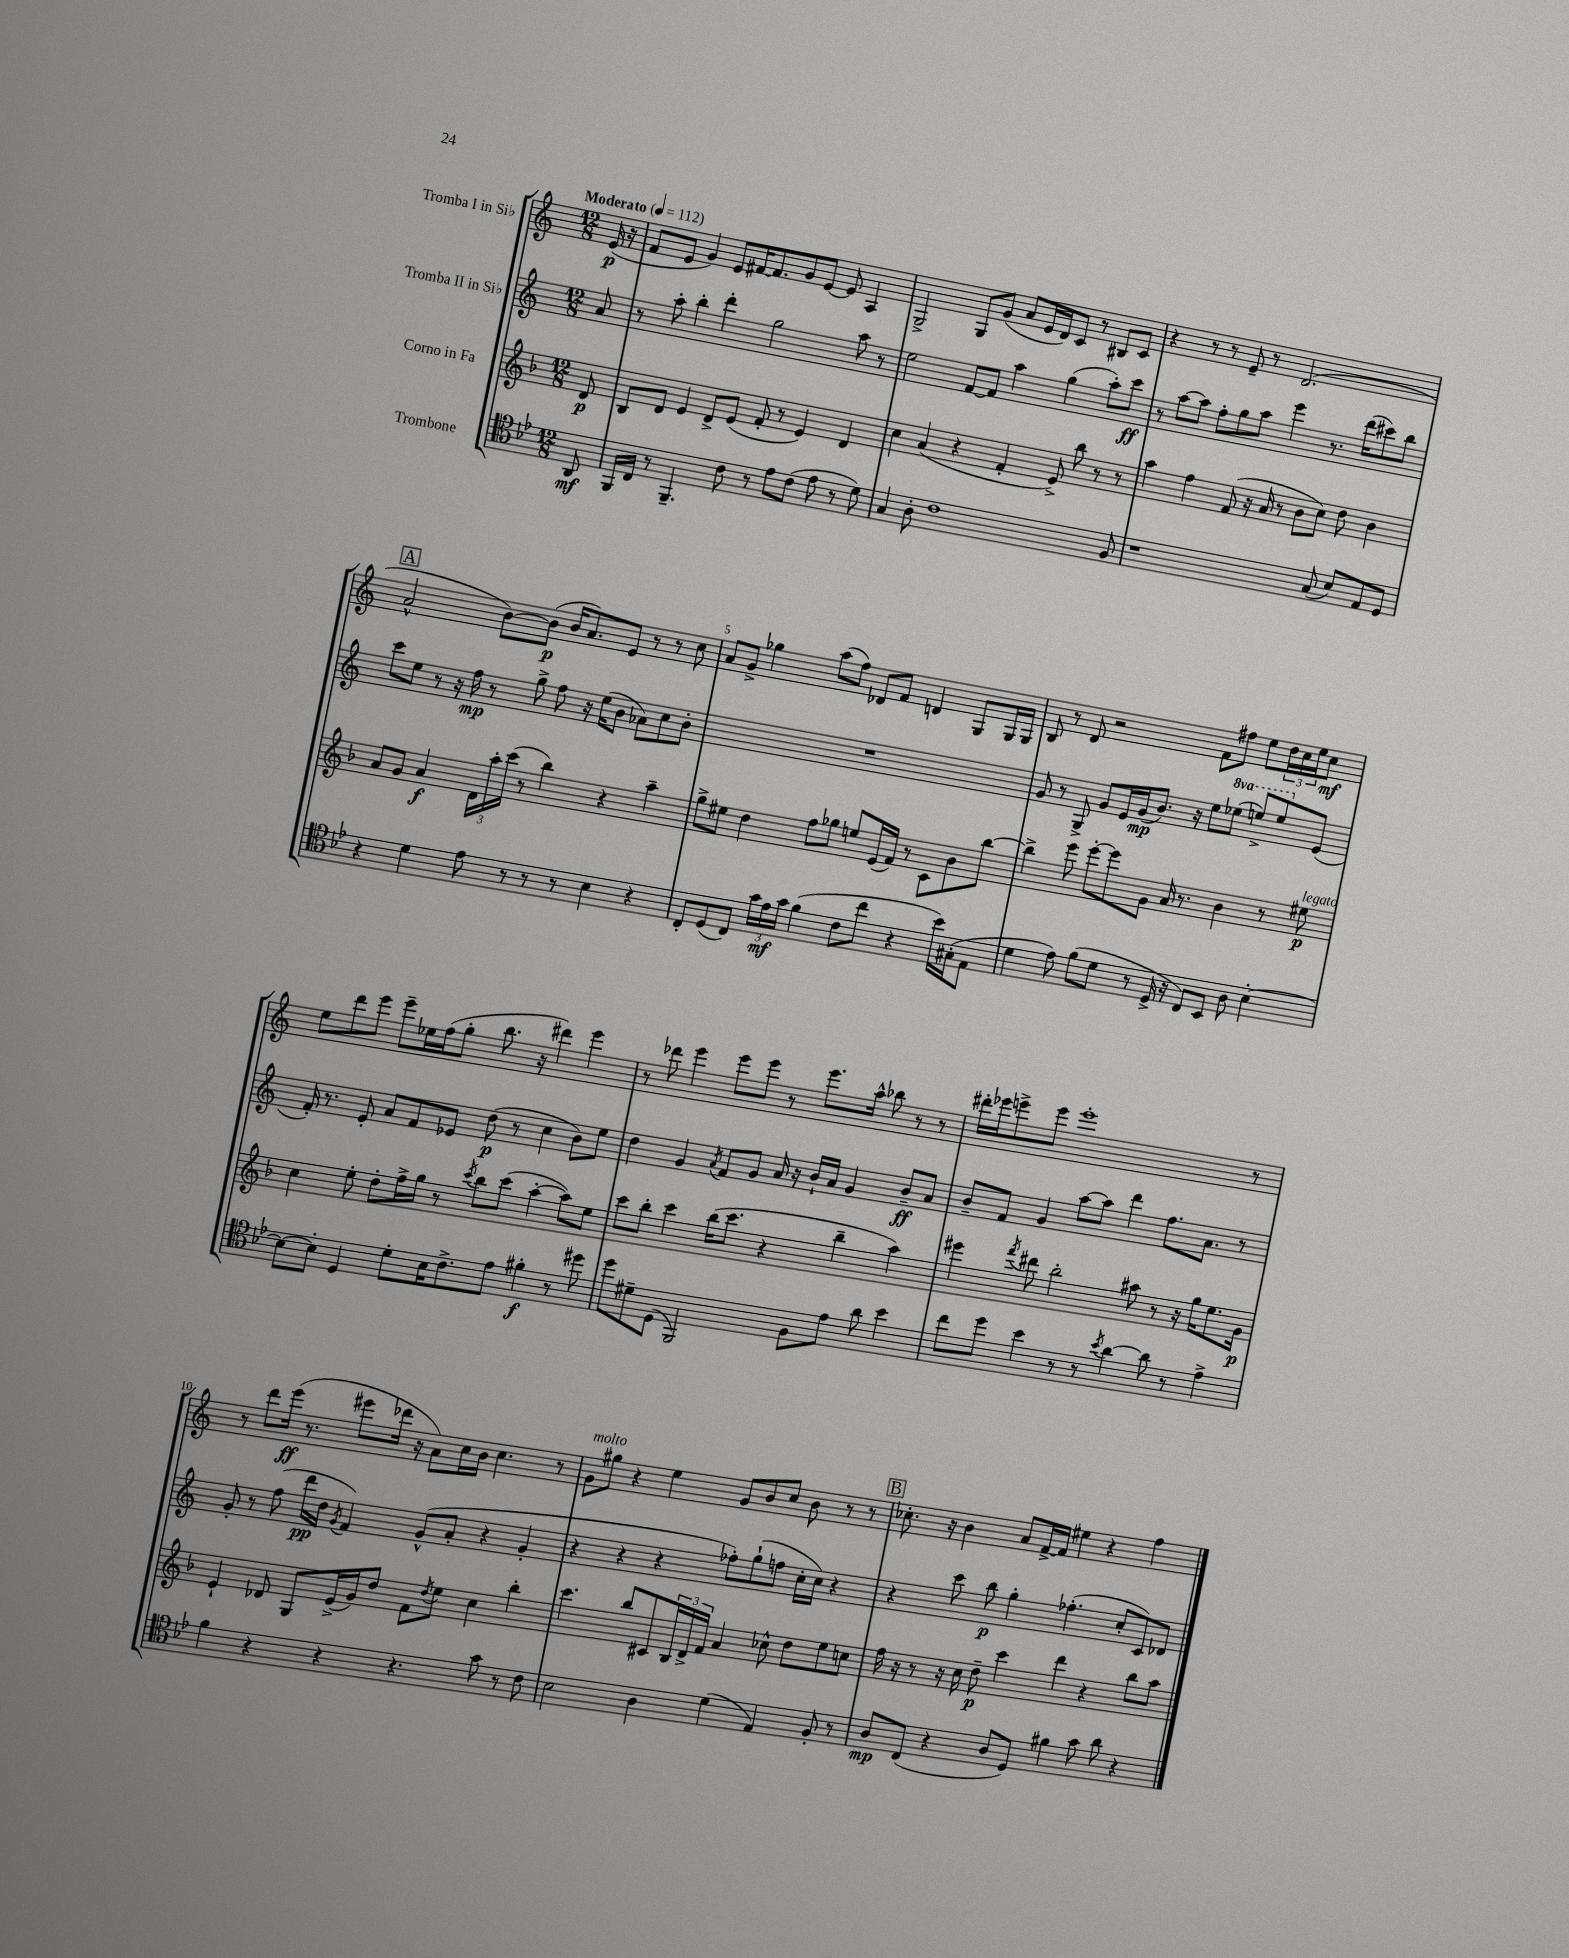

**kern	**dynam	**kern	**dynam	**kern	**dynam	**kern	**dynam
*part4	*part4	*part3	*part3	*part2	*part2	*part1	*part1
*staff4	*staff4	*staff3	*staff3	*staff2	*staff2	*staff1	*staff1
*I"Trombone	*	*I"Corno in Fa	*	*I"Tromba II in Si♭	*	*I"Tromba I in Si♭	*
*clefC4	*	*clefG2	*	*clefG2	*	*clefG2	*
*k[b-e-]	*	*k[b-]	*	*k[]	*	*k[]	*
*M12/8	*	*M12/8	*	*M12/8	*	*M12/8	*
*MM112	*	*MM112	*	*MM112	*	*MM112	*
=	=	=	=	=	=	=	=
!	!	!	!	!	!	!LO:TX:a:B:t=Moderato	!
8AA/	mf	8d/	p	8a/	.	(16e/	p
.	.	.	.	.	.	16r	.
=1	=1	=1	=1	=1	=1	=1	=1
16FF/LL	.	8B-/L	.	8r	.	8f/L	.
16C/JJ	.	.	.	.	.	.	.
8r	.	8d/J	.	8aa'\	.	8e/J	.
4.FF~/	.	4e/	.	4bb'\	.	4g/)	.
.	.	8d^/L	.	4ddd'\	.	8e/L	.
8c\	.	(8e/J	.	.	.	[16f#X/K	.
.	.	.	.	.	.	8.f#/]	.
8r	.	8f'/	.	2gg\	.	.	.
8e-\L	.	8r	.	.	.	8g/	.
(8c\J	.	4e/)	.	.	.	[8e/J	.
8e-\	.	.	.	.	.	8e/]	.
8r	.	4d/	.	8aa\	.	4A/	.
8d\)	.	.	.	8r	.	.	.
=2	=2	=2	=2	=2	=2	=2	=2
4G/	.	4cc\	.	2ee\	.	2G^/	.
8A'\	.	(4a/	.	.	.	.	.
1c	.	.	.	.	.	.	.
.	.	4r	.	[8f/L	.	8G/L	.
.	.	.	.	8f/J]	.	(8g/J	.
.	.	4f'/	.	4aa\	.	8a/L	.
.	.	.	.	.	.	16e/L	.
.	.	.	.	.	.	16d/J)	.
.	.	8e^/)	.	(4gg\	.	8c/J	.
.	.	8bb-\	.	.	.	8r	.
.	.	8r	.	8aa'\L)	.	8B#X/L	.
8F/	.	8r	.	8ccc\J	ff	8c/J	.
=3	=3	=3	=3	=3	=3	=3	=3
1r	.	4aa\	.	8r	.	4r	.
.	.	.	.	[8aa\L	.	.	.
.	.	4ff\	.	8aa\J]	.	8r	.
.	.	.	.	8ff'\L	.	8r	.
.	.	(8f/	.	8gg\	.	8e~/	.
.	.	16r	.	8aa\J	.	8r	.
.	.	16a/	.	.	.	.	.
.	.	8r	.	4eee\	.	(2.d/	.
.	.	8b-\L	.	.	.	.	.
(8G/	.	8cc\J)	.	8.r	.	.	.
8B-/L)	.	8dd\	.	.	.	.	.
.	.	.	.	(16ddd\KL	.	.	.
8E-/	.	4b-\	.	8ccc#X\)	.	.	.
8D/J	.	.	.	8bb\J	.	.	.
!!LO:LB:g=z
!!LO:REH:place=s1:t=A
=4	=4	=4	=4	=4	=4	=4	=4
4r	.	8a/L	.	8ccc\L	.	2a^^/	.
.	.	8g/J	.	8ee\J	.	.	.
4d\	.	4a/	f	8r	.	.	.
.	.	.	.	16r	.	.	.
.	.	.	.	16ff\	mp	.	.
8e-\	.	24d\LL	.	8r	.	[8b\L)	.
.	.	24aa'\	.	.	.	.	.
.	.	(24ccc\JJ	.	.	.	.	.
8r	.	8r	.	8gg^\	.	(8b\J]	p
8r	.	4bb-\)	.	8ff\	.	16b/KL	.
.	.	.	.	.	.	8.a/)	.
8r	.	.	.	16r	.	.	.
.	.	.	.	(16ee\KL	.	.	.
4B-\	.	4r	.	8b\J	.	8e/J	.
.	.	.	.	8a-X\L)	.	8r	.
4r	.	4aa~\	.	8cc\	.	8r	.
.	.	.	.	8b'\J	.	8cc\	.
=5	=5	=5	=5	=5	=5	=5	=5
8C'/L	.	8gg^\L	.	1.r	.	8a/L	.
(8D/	.	8ee#X\J	.	.	.	8g^/J	.
8C/J)	.	4dd\	.	.	.	4gg-X\	.
24g\LL	.	.	.	.	.	.	.
24e-\	mf	.	.	.	.	.	.
24g\JJ	.	.	.	.	.	.	.
(4f\	.	8ff\L	.	.	.	(8aa\L	.
.	.	8gg-X\J	.	.	.	8ff\J)	.
8c\L	.	8een/L	.	.	.	8d-X/L	.
8cc\J	.	(16e/L	.	.	.	8f/J	.
.	.	16f/JJ)	.	.	.	.	.
4r	.	8r	.	.	.	4dn/	.
.	.	8c\L	.	.	.	.	.
16b-\LL)	.	8b-\	.	.	.	8G/L	.
(16G#X'\J	.	.	.	.	.	.	.
8E-\J	.	[8bb-\J	.	.	.	16G/L	.
.	.	.	.	.	.	16G/JJ	.
=6	=6	=6	=6	=6	=6	=6	=6
4d\	.	4bb-^\]	.	8g/	.	8B/	.
.	.	.	.	8r	.	8r	.
8e-\)	.	8eee\	.	8G^/	.	8d/	.
(8f\L	.	[8eee'\L	.	8g/L	.	2r	.
8d\J	.	8eee\]	.	16e/L	.	.	.
.	.	.	.	(16g/J	mp	.	.
8r	.	8g\J	.	8.b/J)	.	.	.
16D^/	.	16a/	.	.	.	.	.
16r	.	8.r	.	16r	.	.	.
8C/L)	.	.	.	8ee\L	.	8f\L	.
*	*	*	*	*8va	*	*	*
8BB-/J	.	4b-\	.	(8eee-X\J	.	8ff#X\J	.
8A\	.	.	.	8eeen^/L)	.	8ee\L	.
[4B-'\	.	8r	.	8eee/	.	24dd\L	.
.	.	.	.	.	.	24cc\	.
.	.	.	.	.	.	24ee\J	.
*	*	*	*	*X8va	*	*	*
!	!	!LO:TX:a:i:t=legato	!	!	!	!	!
.	.	8ee#X\	p	(8e/J	.	8cc\J	mf
!!LO:LB:g=z
=7	=7	=7	=7	=7	=7	=7	=7
8B-\L_	.	4cc\	.	16f'/)	.	8ee\L	.
.	.	.	.	8.r	.	.	.
8B-'\J]	.	.	.	.	.	8ddd\	.
4D/	.	8ee'\	.	8e'/	.	8eee\J	.
.	.	8dd'\L	.	8a/L	.	8eee~\L	.
8d'\L	.	16ff^\L	.	8f/	.	16ee-X\L	.
.	.	16gg\JJ	.	.	.	(16ff\J	.
16B-\K	.	8r	.	8e-X/J	.	8gg'\J	.
8.c^\	.	.	.	.	.	.	.
.	.	8qccc/	.	.	.	.	.
.	.	8bb-\L	.	(8dd\	p	8.bb\	.
8e-\J	.	(8ccc\J	.	8r	.	.	.
.	.	.	.	.	.	16r	.
4f#X'\	f	[4aa'\	.	4cc\	.	4ddd#X\)	.
8r	.	8aa\L])	.	8b\L)	.	4eee\	.
8dd#X\	.	8ee\J	.	8ee\J	.	.	.
=8	=8	=8	=8	=8	=8	=8	=8
8dd\L	.	8ccc\L	.	4dd\	.	8r	.
8d#X~\	.	8bb-'\J	.	.	.	8ddd-X\	.
(8D\J	.	4ccc\	.	4g/	.	4eee\	.
2FF/)	.	.	.	.	.	.	.
.	.	.	.	8qa/	.	.	.
.	.	(16bb-\KL	.	8f/L	.	8eee\L	.
.	.	8.ccc\J	.	.	.	.	.
.	.	.	.	8g/J	.	8eee\J	.
.	.	4r	.	16a/	.	8r	.
.	.	.	.	16r	.	.	.
8F\L	.	.	.	16b`/LL	.	8.eee\L	.
.	.	.	.	16a/JJ	.	.	.
8e-\J	.	4bb-~\	.	4g/	.	.	.
.	.	.	.	.	.	16aa^^\Jk	.
8a\	.	.	.	.	.	8bb-X\	.
4b-\	.	4aa\)	.	8b~/L	ff	8r	.
.	.	.	.	8a/J	.	8r	.
=9	=9	=9	=9	=9	=9	=9	=9
8cc\L	.	4eee#X\	.	8b~/L	.	16ddd#X'\LL	.
.	.	.	.	.	.	16eee-X\J	.
8dd\J	.	.	.	8f/J	.	8eeen^\	.
.	.	8qfff/	.	.	.	.	.
4b-\	.	8ddd#X\	.	4g/	.	8eee\J	.
.	.	2bb-'\	.	.	.	1eee'	.
8r	.	.	.	[8aa\L	.	.	.
8r	.	.	.	8aa\J]	.	.	.
8qb-/	.	.	.	.	.	.	.
[4a\	.	.	.	4ddd\	.	.	.
.	.	8aa#X\	.	.	.	.	.
8a\]	.	8r	.	8.ff\L	.	.	.
8r	.	16r	.	.	.	.	.
.	.	16gg\KL	.	8.a\J	.	.	.
4e-^\	.	8.ee\	.	.	.	.	.
.	.	.	.	8r	.	8r	.
.	.	16g\Jk	p	.	.	.	.
!!LO:LB:g=z
=10	=10	=10	=10	=10	=10	=10	=10
4f\	.	4e`/	.	8g'/	.	8r	.
.	.	.	.	8r	.	8ddd\L	.
4r	.	8d-X/	.	(8ff\	.	(16eee\Jk	ff
.	.	.	.	.	.	8.r	.
.	.	8G/L	.	16ddd\LL	pp	.	.
.	.	.	.	16dd\JJ	.	.	.
.	.	.	.	8qg/	.	.	.
4r	.	(16e^/L	.	4f/)	.	8eee#X\L	.
.	.	16g/J)	.	.	.	.	.
.	.	8dd/J	.	.	.	16ddd-X\Jk	.
.	.	.	.	.	.	16r	.
4.r	.	8f\L	.	(8g^^/L	.	8a\L)	.
.	.	8qdd/	.	.	.	.	.
.	.	8ee\J	.	8a'/J	.	16cc\L	.
.	.	.	.	.	.	16b\JJ	.
.	.	4cc\	.	4r	.	4.cc\	.
8g\	.	.	.	.	.	.	.
8r	.	4bb-'\	.	4g'/	.	.	.
8c\	.	.	.	.	.	8r	.
=11	=11	=11	=11	=11	=11	=11	=11
!	!	!	!	!	!	!LO:TX:a:i:t=molto	!
2B-\	.	4.ccc\	.	4r	.	8g\L	.
.	.	.	.	.	.	8gg#X\J	.
.	.	.	.	4r	.	4r	.
.	.	8bb-/L	.	.	.	.	.
4A\	.	8c#X/	.	4r	.	4ee\	.
.	.	24B-/L	.	.	.	.	.
.	.	24d^/	.	.	.	.	.
.	.	24f/JJ	.	.	.	.	.
(4d\	.	4a/	.	8ff-X'\L)	.	8g/L	.
.	.	.	.	(8gg`\	.	8b/	.
4E-/)	.	8cc-X^^\	.	8ffn\J	.	8cc/J	.
.	.	8dd\L	.	16cc'\LL	.	8b\	.
.	.	.	.	16cc\JJ)	.	.	.
8F'/	.	8ee\	.	4r	.	8r	.
8r	.	8ccn\J	.	.	.	8r	.
!!LO:REH:place=s1:t=B
=12	=12	=12	=12	=12	=12	=12	=12
8A/L	mp	16ff\	.	4r	.	8.cc-X'\	.
.	.	16r	.	.	.	.	.
(8C/J	.	8r	.	.	.	.	.
.	.	.	.	.	.	16r	.
4r	.	16r	.	8ccc\	.	4b\	.
.	.	16cc\	.	.	.	.	.
.	.	8dd~\	p	8bb\	p	.	.
8A/L	.	4ccc\	.	4gg'\	.	8a/L	.
8D/J)	.	.	.	.	.	[16f^/L	.
.	.	.	.	.	.	16f/JJ]	.
4f#X\	.	4ddd\	.	(4.ff-X'\	.	4ee#X\	.
8g\	.	4r	.	.	.	4r	.
8a\	.	.	.	8cc'/L	.	.	.
4r	.	8bb-\L	.	8c/)	.	4ff\	.
.	.	8aa\J	.	8d-X/J	.	.	.
==	==	==	==	==	==	==	==
*-	*-	*-	*-	*-	*-	*-	*-
